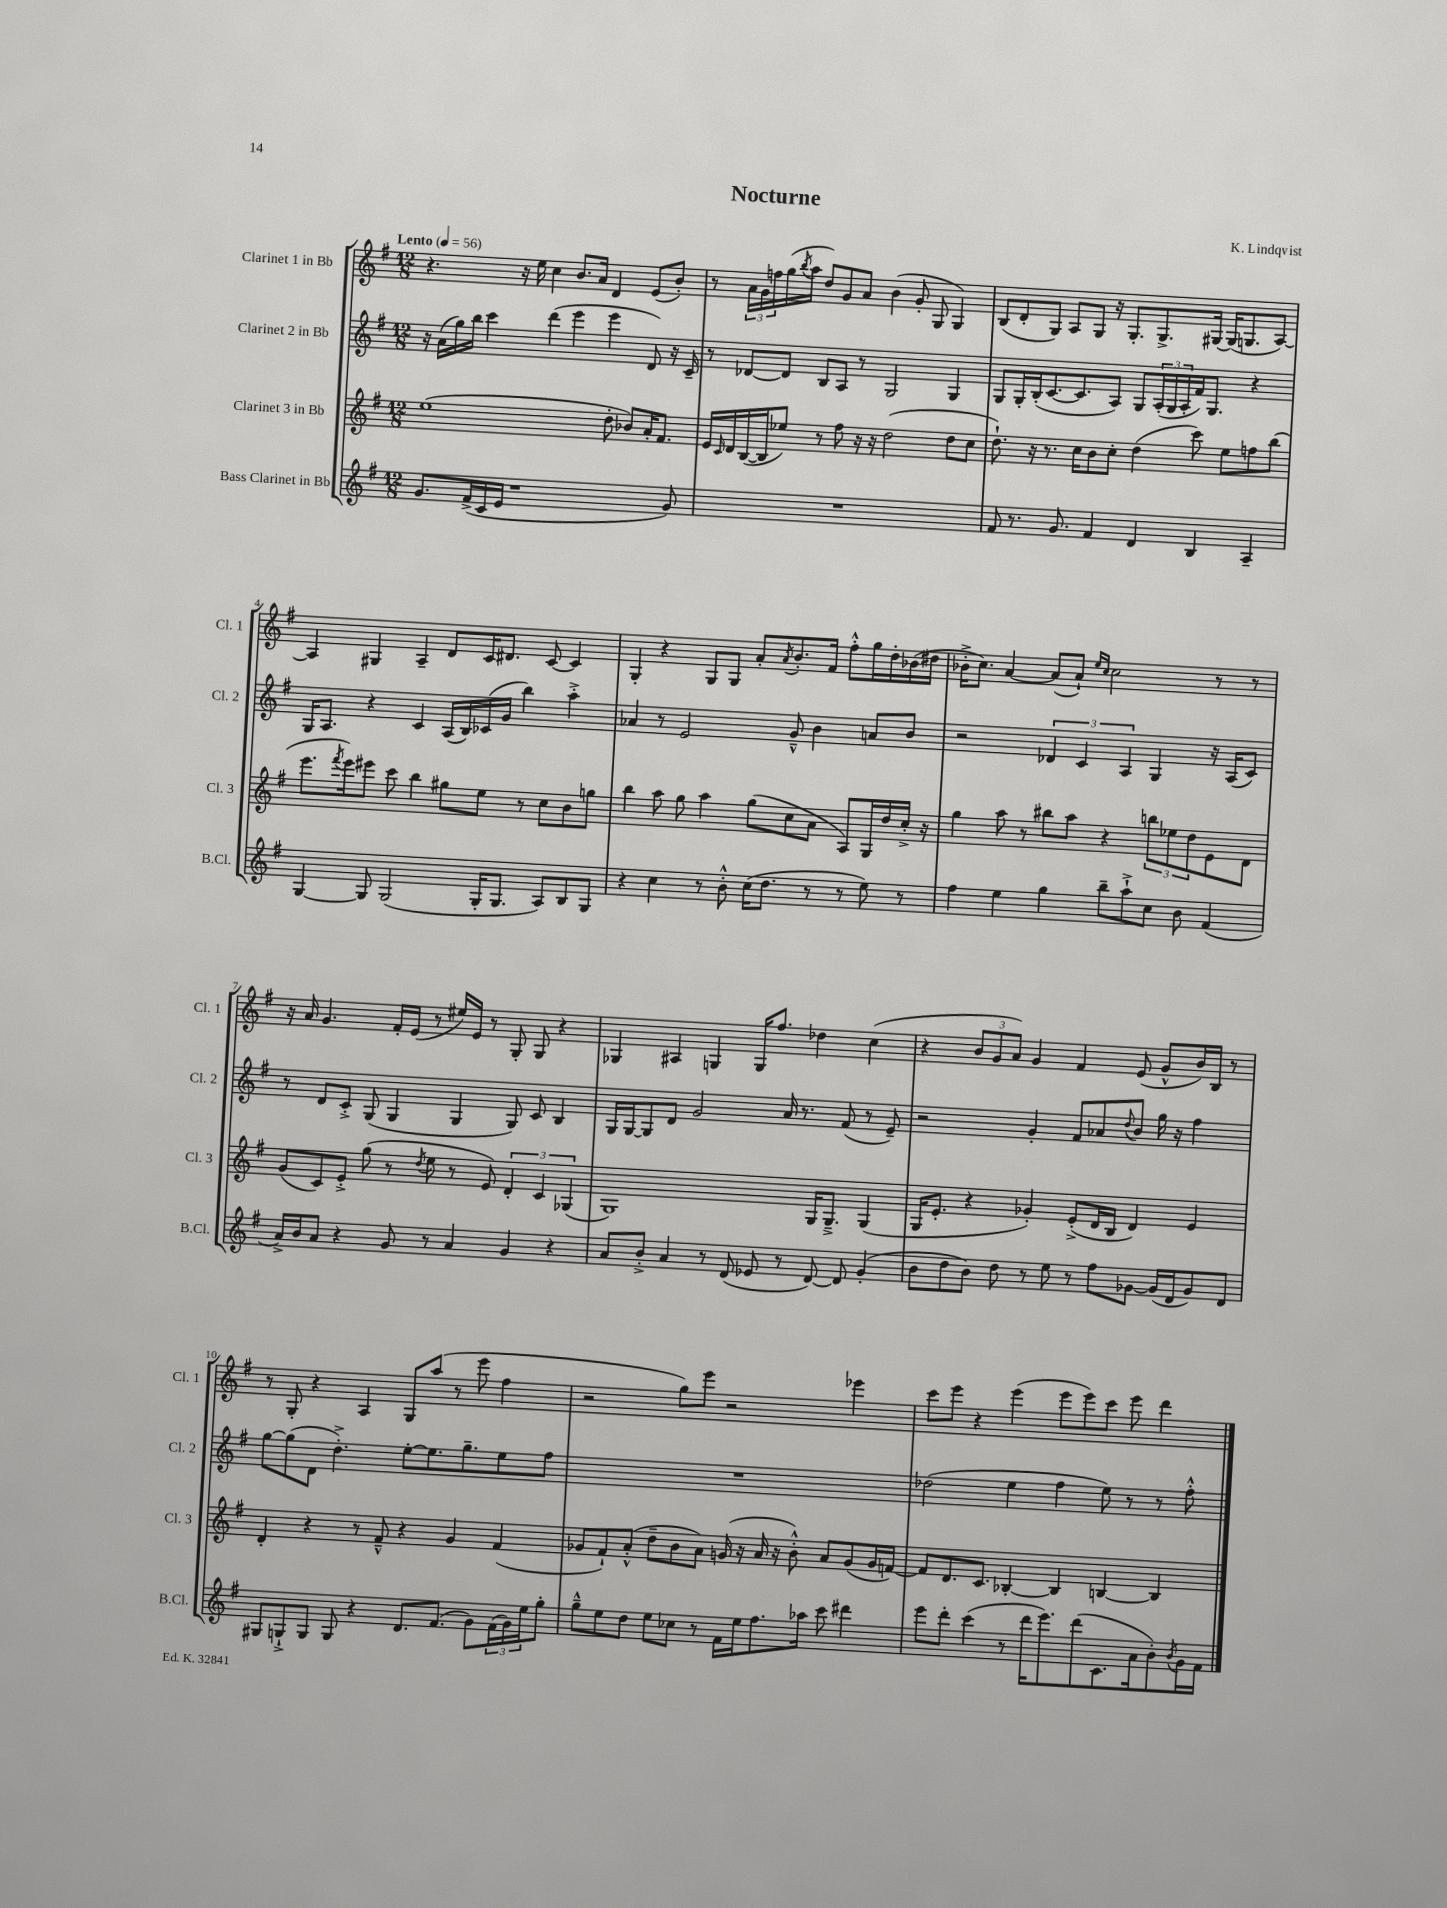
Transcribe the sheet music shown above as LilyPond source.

\header { title = "Nocturne" composer = "K. Lindqvist" }
<<
\new StaffGroup <<
\new Staff = "s0" \with { instrumentName = "Clarinet 1 in Bb" shortInstrumentName = "Cl. 1" } {
    \clef treble \key g \major \numericTimeSignature \time 12/8 \tempo "Lento" 4 = 56
    r4. r16 e''16 c''4 b'8. a'16 d'4 e'8( b'8-.) |
    r8 \tuplet 3/2 { a'16 g'16 f''16 } g''16( \acciaccatura { b''8 } a''16 d''8) g'8 a'8 b'4( g'8-. g8 g4) |
    b8( d'8-. g8) a8 g8 r16 g8.-. g8.-> gis16~ gis16( g8. a8~) |
    a4 gis4 a4-- d'8 c'16 dis'8. c'8~ c'4 |
    g4-. r4 g8 g8 a'8-. \acciaccatura { a'8 } b'8.-. fis'16 fis''8-.-^ g''16 d''16-. bes'16( dis''16 |
    bes'16-.-> c''8.) a'4~ a'8( a'8-!) \grace { e''16 c''16 } c''2 r8 r8 |
    r16 a'16 g'4. fis'16-. e'16( r8 eis''16) e'16 r8 g8-. g8 r4 |
    ges4 ais4 g4 g16 fis''8. des''4 c''4( |
    r4 \tuplet 3/2 { b'8 g'8 a'8) } g'4 fis'4 e'8( g'8-^ b'16) b16 r8 |
    r8 g8-. r4 a4 g8 a''8( r8 e'''8 fis''4 |
    r2 g''8) e'''8 r2 ees'''4 |
    c'''8 e'''8 r4 e'''4( e'''8 e'''8) c'''8 e'''8 d'''4 \bar "|." |
}
\new Staff = "s1" \with { instrumentName = "Clarinet 2 in Bb" shortInstrumentName = "Cl. 2" } {
    \clef treble \key g \major \numericTimeSignature \time 12/8
    r16 a'16( g''16) b''16 c'''4 d'''4( e'''4 e'''4 d'8) r16 c'16-- |
    r8 des'8~ des'8 b8 a8 r8 g2 g4 |
    g8 g16-. b16-.( c'8.~ c'8. a8) g8 \tuplet 3/2 { a16-.( g16 a16-. } fis'16) g8. r4 |
    g16 a8. r4 c'4 a16( b16) ces'16( g'16 b''4) a''4-.-> |
    aes'4 r8 e'2 g'8---^ b'4 a'8 b'8 |
    r2 \tuplet 3/2 { des'4 c'4 a4 } g4 r16 a16( c'8) |
    r8 d'8 c'8-.-> g8( g4 g4 g8) c'8 b4 |
    g16 g16~ g8 d'8 g'2 a'16 r8. fis'8( r8 e'8--) |
    r2 g'4-. fis'8 aes'8 \appoggiatura { d''8 } b'8 g''16 r16 fis''4 |
    g''8~ g''8( d'8 d''4.-.->) e''8~-. e''8. g''8.-- e''8 fis''8 |
    R1. |
    des''2( e''4 fis''4 e''8) r8 r8 fis''8-.-^ \bar "|." |
}
\new Staff = "s2" \with { instrumentName = "Clarinet 3 in Bb" shortInstrumentName = "Cl. 3" } {
    \clef treble \key g \major \numericTimeSignature \time 12/8
    e''1( d''8-. bes'8) a'16-. fis'8. |
    e'16 \grace { c'16 } d'16 b16~( b16 ees''8) r8 fis''8 r16 r16 d''2( d''8 c''8 |
    d''8.-!) r16 r8. c''16 b'8 c''8-. d''4( c'''8) e''8 f''8 b''8( |
    e'''8. \acciaccatura { fis'''8 } e'''16) eis'''8 c'''8 b''4 gis''8 e''8 r8 c''8 b'8 g''8 |
    b''4 a''8 g''8 a''4 g''8( c''8 a'8 a8) g16 d''16 c''16-.-> r16 |
    g''4 a''8 r8 bis''8 a''8 r4 \tuplet 3/2 { b''8 ees''8 d''8 } e'8 d'8 |
    g'8( c'8) e'8-.-> g''8( r8 \acciaccatura { d''8 } e''8 r8 e'8) \tuplet 3/2 { d'4-. c'4 ges4( } |
    g1) g16 g8.---> g4( |
    g16 e'8.-. r4 ges'4-.) e'8-.->( d'16 b16 d'4) e'4 |
    d'4-. r4 r8 fis'8---^ r4 g'4 fis'4( |
    ges'8 fis'8-!) a'8-.-^( d''8-- b'8 a'8) g'16( r16 a'16 r16 b'8-.-^) a'8 g'8( g'16 f'16~) |
    f'8 d'8. c'8. bes4~-. bes4 b4~ b4 \bar "|." |
}
\new Staff = "s3" \with { instrumentName = "Bass Clarinet in Bb" shortInstrumentName = "B.Cl." } {
    \clef treble \key g \major \numericTimeSignature \time 12/8
    g'8. fis'16->( c'16 e'16 r1 g'8) |
    R1. |
    fis'8 r8. g'8. fis'4 d'4 b4 a4-- |
    g4~ g8 g2( g16-. g8. a8) b8 g8 |
    r4 c''4 r8 b'8-.-^ c''16( d''8. r8 r8 e''8) r8 |
    fis''4 e''4 g''4 b''8-- a''8-!-> c''8 b'8 fis'4( |
    a'16->) b'16 a'8 r4 g'8 r8 a'4 g'4 r4 |
    a'8 b'8-.-> a'4 r8 d'8( ees'8 r8 d'8~) d'8 g'4-.( |
    b'8 d''8 b'8) d''8 r8 e''8 r8 fis''8 ges'8~ ges'16( d'16 ges'8) d'8 |
    gis8 g8-!-> g8 g8 r4 d'8. fis'8.( g'8) \tuplet 3/2 { fis'16( g'16) e''16 } g''8-. |
    g''8---^ e''8 d''8 e''8 ces''8 r8 fis'16 e''16 fis''8. aes''16 c'''8 dis'''4 |
    e'''8 d'''8-. c'''4( r8 d'''16 e'''8.) d'''8( c'8. a'16 b'8-.) \acciaccatura { b'8 } g'16 fis'16 \bar "|." |
}
>>
>>
